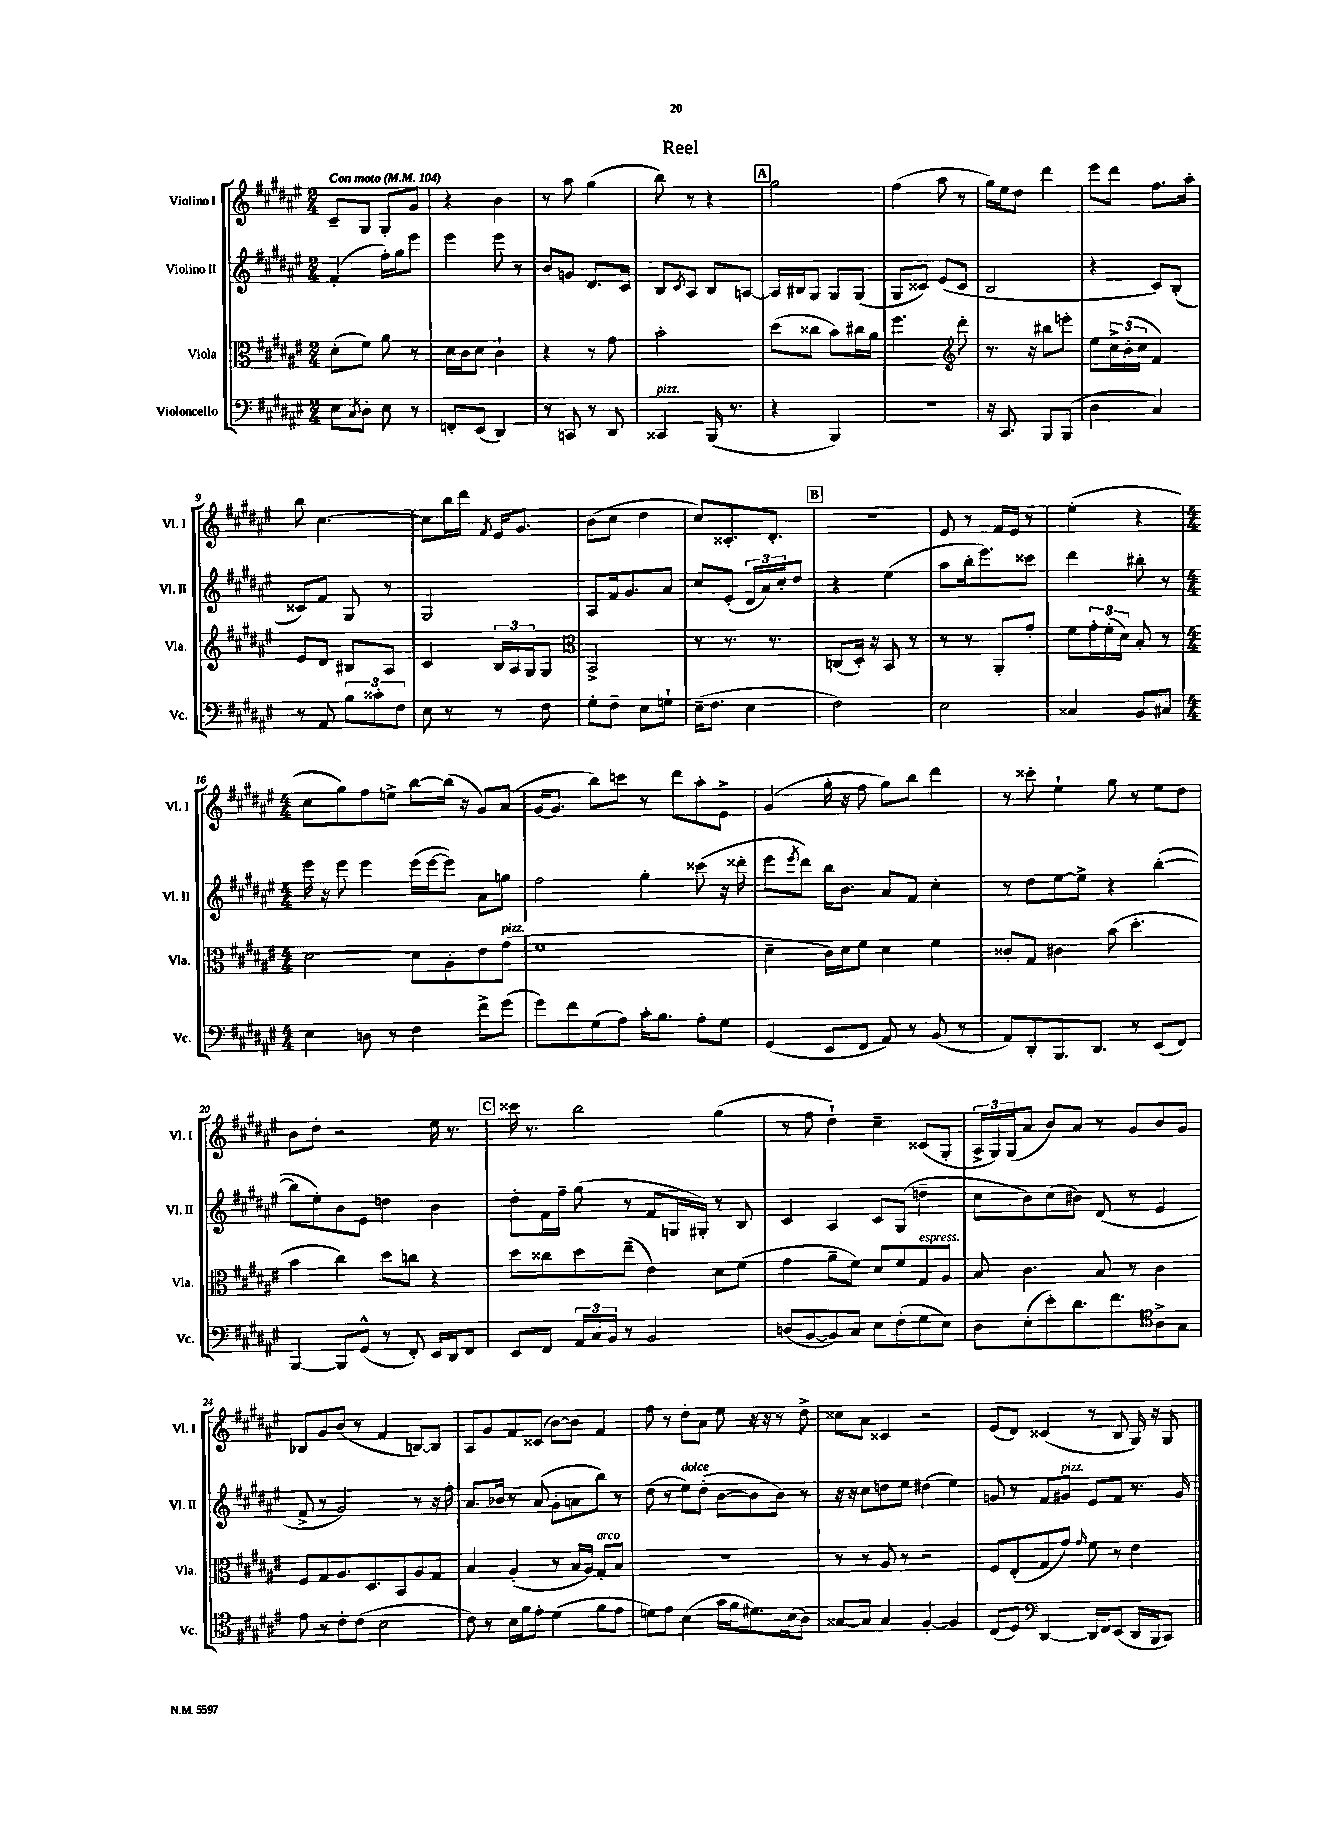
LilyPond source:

\header { title = "Reel" }
<<
\new StaffGroup <<
\new Staff = "s0" \with { instrumentName = "Violino I" shortInstrumentName = "Vl. I" } {
    \clef treble \key fis \major \numericTimeSignature \time 2/4 \tempo "Con moto" 4 = 104
    cis'8-- gis8 gis8-. gis'8 |
    r4 b'4 |
    r8 ais''8 gis''4( |
    b''8) r8 r4 |
    \mark \markup { \box "A" } gis''2 |
    fis''4( ais''8 r8 |
    gis''16) eis''16 dis''8 dis'''4 |
    eis'''8 dis'''8 fis''8. ais''16-. |
    b''8 cis''4.~ |
    cis''8 b''16 dis'''16 \acciaccatura { fis'8 } eis'16 gis'8. |
    b'8( cis''8 dis''4 |
    cis''8) cisis'8.-. dis'8.-. |
    \mark \markup { \box "B" } r2 |
    eis'8 r8 fis'16 eis'16 r8 |
    eis''4-.( r4 |
    \numericTimeSignature \time 4/4 cis''8 gis''8) fis''8 e''8-> b''8~ b''16( r16 gis'8) ais'8( |
    gis'16~ gis'8. b''8) c'''8 r8 dis'''8 ais''8-. eis'8-> |
    gis'4( gis''16-. r16 fis''8 gis''8) b''8 dis'''4 |
    r8 cisis'''8-. eis''4-! gis''8 r8 eis''8 dis''8 |
    b'8 dis''8-. r2 eis''16 r8. |
    \mark \markup { \box "C" } cisis'''16 r8. b''2 gis''4( |
    r8 fis''8 dis''4-!) cis''4-- cisis'8( gis8-. |
    \tuplet 3/2 { ais16-> gis16) gis16( } ais'8 b'8) ais'8 r8 gis'8 b'8 gis'8 |
    bes8 gis'8 b'8( r8 fis'4 b8~) b8 |
    ais8 gis'8 fis'8 cisis'8( b'8~) b'8 fis'4 |
    fis''8 r8 dis''8-. ais'8 eis''8 r16 r16 r8 dis''8-> |
    cisis''8 ais'8 cisis'4 r2 |
    eis'8( dis'8) cisis'4( r8 b8 gis16) r16 gis8 \bar "|." |
}
\new Staff = "s1" \with { instrumentName = "Violino II" shortInstrumentName = "Vl. II" } {
    \clef treble \key fis \major \numericTimeSignature \time 2/4
    fis'4-.( fis''16-.) gis''16 eis'''8 |
    eis'''4 eis'''8 r8 |
    b'8 g'8 dis'8. cis'16 |
    b8 \acciaccatura { cis'8 } ais8 b8 a8~ |
    \mark \markup { \box "A" } a16 bis16 gis8 gis8 gis8( |
    gis8 cisis'8) eis'8( cisis'8 |
    b2 |
    r4 cis'8) b8-.( |
    cisis'8) fis'8 gis8 r8 |
    gis2 |
    ais8 fis'16 gis'8. ais'8 |
    cis''8 eis'8-.( \tuplet 3/2 { dis'16 ais'16) cis''16-. } dis''8 |
    \mark \markup { \box "B" } r4 eis''4( |
    ais''8 b''16-. eis'''8.) cisis'''8 |
    dis'''4 bis''8-. r8 |
    \numericTimeSignature \time 4/4 eis'''16 r16 eis'''8 eis'''4 eis'''16( eis'''16~ eis'''8) ais'8 g''8 |
    fis''2 gis''4-. cisis'''8( r16 disis'''16-. |
    eis'''8 \acciaccatura { eis'''8 } dis'''8) b''16 b'8. ais'8 fis'8 cis''4-. |
    r8 dis''8 eis''8~ eis''8-> r4 b''4~-.( |
    b''8 eis''8-.) b'8 eis'8 d''4 b'4 |
    \mark \markup { \box "C" } dis''8-. fis'16 fis''16-- gis''8( r8 fis'8 g16 gis16-.) r8 b8 |
    cis'4 ais4 cis'8 gis8( d''4-- |
    cis''8 b'8) cis''8( bis'8) dis'8( r8 eis'4 |
    fis'8-> r8 gis'2) r8 r16 fis''16-. |
    ais'8. bes'16 r8 ais'8( gis'8-. a'8 b''8) r8 |
    dis''8( r8 eis''8^\markup { \italic "dolce" }) dis''8-.( b'8~ b'8 b'8) r8 |
    r16 r16 cis''8 d''8 eis''8 dis''4( eis''4) |
    g'8 r8 fis'8 gis'8^\markup { \italic "pizz." } eis'8 fis'8 r8. gis'16 \bar "|." |
}
\new Staff = "s2" \with { instrumentName = "Viola" shortInstrumentName = "Vla." } {
    \clef alto \key fis \major \numericTimeSignature \time 2/4
    dis'8-.( fis'8) ais'8 r8 |
    dis'16 cis'16 dis'8 cis'4-! |
    r4 r8 gis'8 |
    b'2-. |
    \mark \markup { \box "A" } dis''8( cisis''8 b'8) cis''16 ais'16 |
    fis''4. \clef treble dis'''8-. |
    r8. r16 bis''8 e'''8-. |
    eis''8 \tuplet 3/2 { cis''16-> b'16-.( cis''16 } fis'4) |
    eis'8 dis'8 bis8 ais8 |
    cis'4 \tuplet 3/2 { b16 ais16 gis16 } gis8 |
    \clef alto b,2-> |
    r8 r8. r8. |
    \mark \markup { \box "B" } c8( dis16-.) r16 b,8 r8 |
    r8 r8 ais,8-. gis'8-. |
    fis'8 \tuplet 3/2 { gis'16-. fis'16-.( dis'16) } b8-. r8 |
    \numericTimeSignature \time 4/4 dis'2~ dis'8 ais8-. eis'8 gis'8^\markup { \italic "pizz." }( |
    fis'1 |
    dis'4-- cis'16) dis'16 fis'8 dis'4 fis'4 |
    cisis'8-. gis8 cis'4 b'8( dis''4.-. |
    b'4 cis''4) dis''8 c''8 r4 |
    \mark \markup { \box "C" } dis''8 cisis''8 dis''8 eis''8--( eis'4) dis'8 fis'8( |
    gis'4 ais'8-- fis'8) dis'8 fis'8 gis8^\markup { \italic "espress." } ais8 |
    b8 cis'4. b8 r8 cis'4 |
    fis8 gis8 ais8. dis8. b,8 ais8 gis8 |
    b4 ais4-.( r8 b16 ais16) gis8-.^\markup { \italic "arco" } b8 |
    R1 |
    r8 r8 ais8 r8 r2 |
    fis8 eis8-.( gis8 gis'8) \grace { gis'16 } fis'8 r8 eis'4 \bar "|." |
}
\new Staff = "s3" \with { instrumentName = "Violoncello" shortInstrumentName = "Vc." } {
    \clef bass \key fis \major \numericTimeSignature \time 2/4
    eis8 \acciaccatura { cis8 } dis8-. eis8 r8 |
    f,8-. eis,8( dis,4) |
    r8 c,8 r8 dis,8 |
    cisis,4^\markup { \italic "pizz." } b,,16( r8. |
    \mark \markup { \box "A" } r4 b,,4) |
    R2 |
    r16 cis,8. b,,8 b,,8( |
    dis4 cis4) |
    r8 ais,8 \tuplet 3/2 { b8 cisis'8-. fis8 } |
    eis8 r8 r8 fis8 |
    gis8-. fis8-- eis8 g8-! |
    eis16--( fis8. eis4 |
    \mark \markup { \box "B" } fis2) |
    eis2 |
    cisis4 b,8 cis8 |
    \numericTimeSignature \time 4/4 eis4 d8 r8 fis4 fis'8-> gis'8( |
    gis'8) fis'8 gis8( ais8) cis'16-. b8. ais8-. gis8 |
    gis,4( eis,8 fis,8 ais,8) r8 b,8( r8 |
    ais,8) dis,8-. b,,8. dis,8. r8 eis,8( fis,8) |
    b,,4~ b,,8 gis,8-^( r8 fis,8-.) eis,16 dis,16 fis,8 |
    \mark \markup { \box "C" } eis,8 fis,8 \tuplet 3/2 { ais,16 cis16 b,16 } r8 b,2 |
    d8( b,8~ b,8) cis8 eis8 fis8-.( gis8 eis8) |
    dis8 eis8-.( eis'8-.) dis'8. fis'8. ais8-> gis8 |
    \clef tenor eis'8 r8 cis'8-. cis'8( b2 |
    cis'8) r8 b16 fis'16 eis'8-. dis'4( fis'8 eis'8 |
    d'8) eis'8 b4( gis'16 fis'16 dis'8.) b16( ais8) |
    gisis8~ gisis8 gisis4 fis4~-. fis4 |
    cis8( dis8) \clef bass dis,4~ dis,16 fis,16 eis,8( dis,16 b,,16 cis,8) \bar "|." |
}
>>
>>
